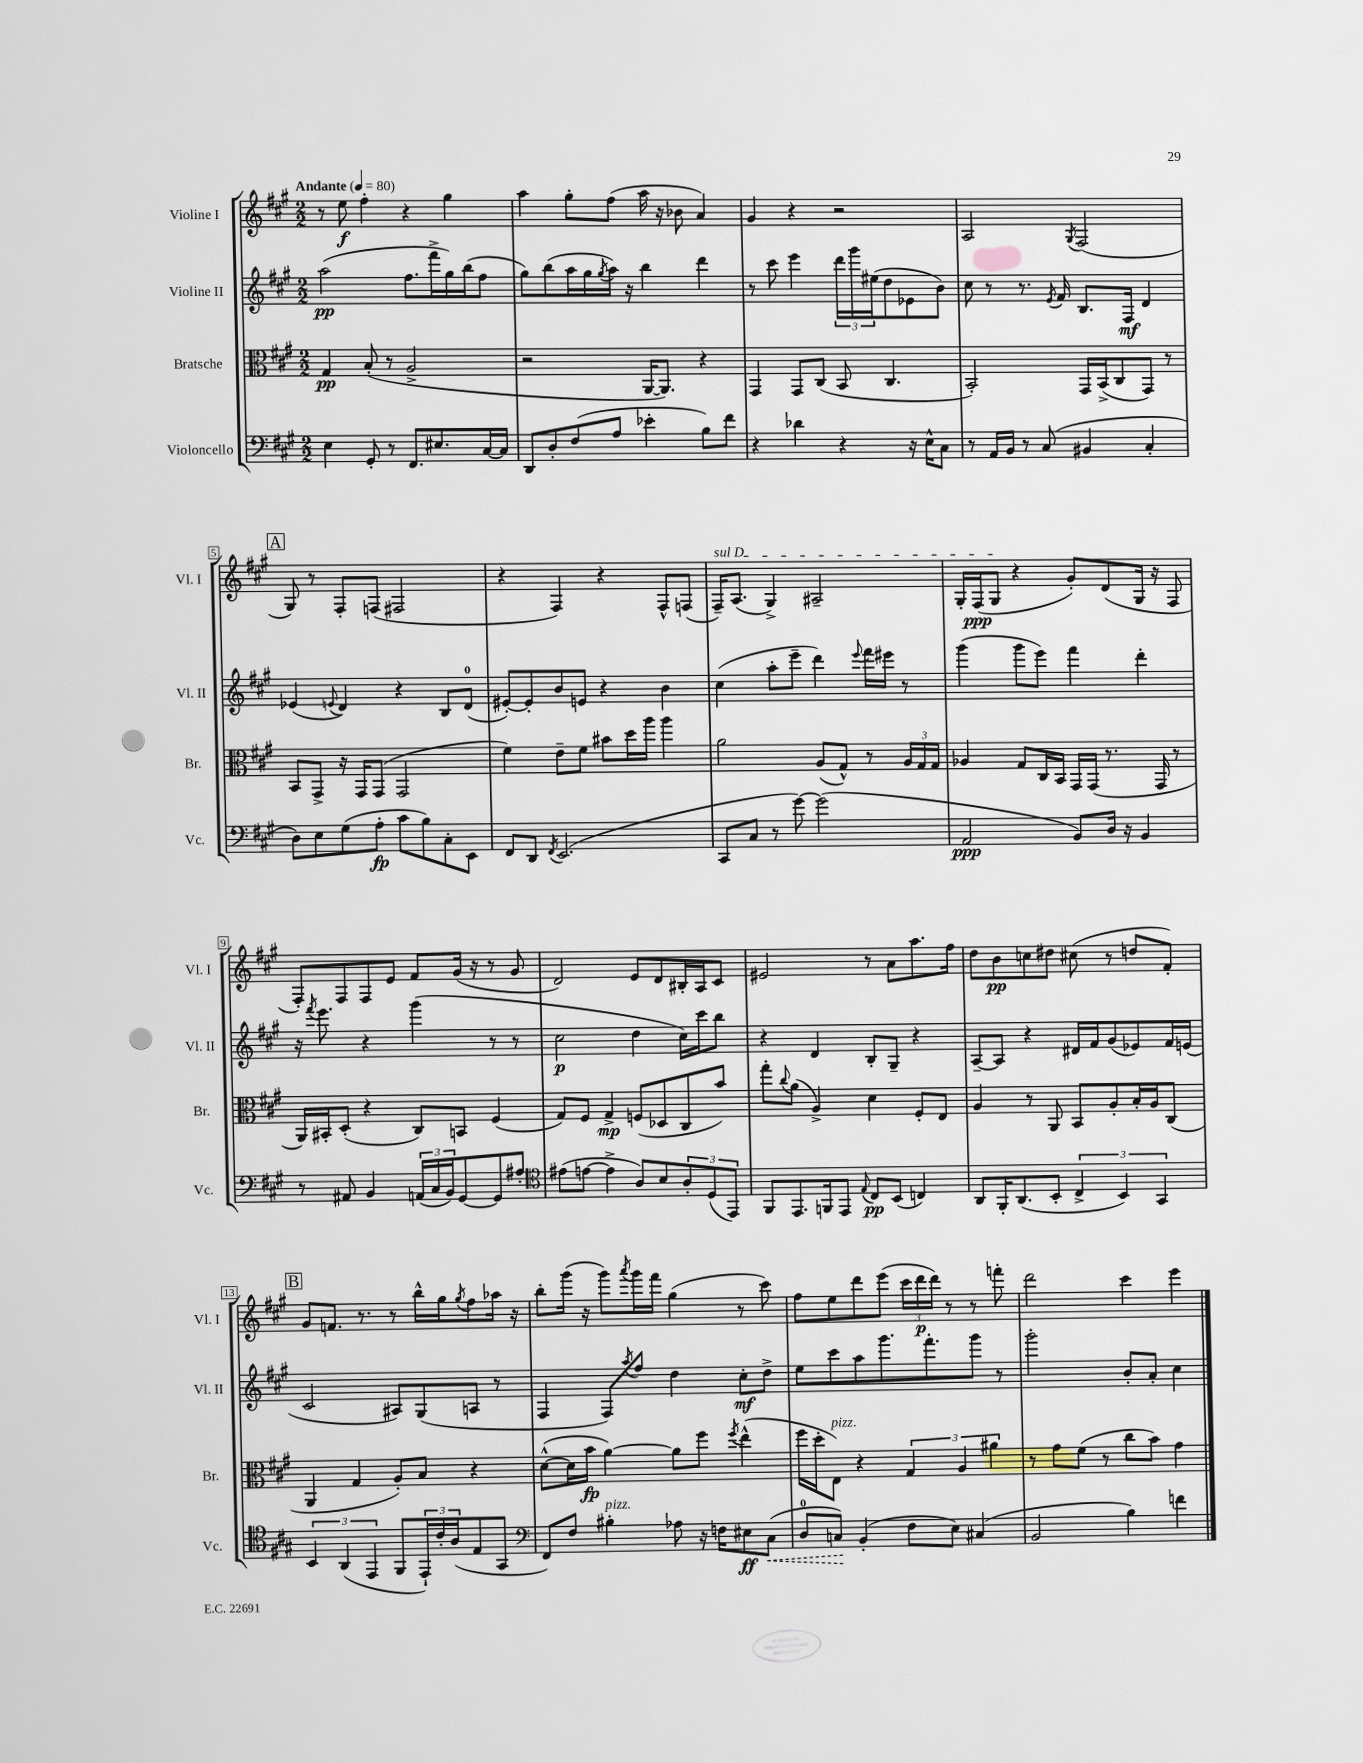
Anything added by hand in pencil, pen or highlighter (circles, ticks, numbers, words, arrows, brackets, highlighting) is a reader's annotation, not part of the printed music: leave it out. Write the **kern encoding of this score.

**kern	**kern	**kern	**kern
*staff4	*staff3	*staff2	*staff1
*clefF4	*clefC3	*clefG2	*clefG2
*k[f#c#g#]	*k[f#c#g#]	*k[f#c#g#]	*k[f#c#g#]
*M2/2	*M2/2	*M2/2	*M2/2
*MM80	*MM80	*MM80	*MM80
4E	4G#	(2aa	8r
.	.	.	8ee
8GG#'	(8B'	.	4ff#'
8r	8r	.	.
8.FF#	2A^	8.ff#	4r
8.E#	.	16fff#^	.
.	.	16gg#)	4gg#
.	.	(16bb	.
[16C#	.	8ff#	.
16C#]	.	.	.
=	=	=	=
8DD	2r	8gg#)	4aa
8D'	.	(8bb	.
(8F#	.	16aa	8gg#'
.	.	16gg#	.
.	.	8qgg#	.
8A	.	16aa)	(8ff#
.	.	16r	.
4e-'	[16AA	4bb	16aa
.	8.AA])	.	16r
.	.	.	8b-
8B)	4r	4ddd	4a)
8f#	.	.	.
=	=	=	=
4r	4GG#	8r	4g#
.	.	8ccc#	.
4d-	8GG#	4eee	4r
.	(8C#	.	.
4r	8BB	24ddd	2r
.	.	24ggg#	.
.	.	(24ee#	.
.	4.C#	8dd	.
16r	.	8e-	.
16E^^	.	.	.
8C#	.	8b)	.
=	=	=	=
8r	2BB')	8cc#	2A
16AA	.	8r	.
16BB	.	.	.
8r	.	8.r	.
(8C#	.	.	.
.	.	8qe	.
.	.	16f#	.
.	.	.	8qG#
4BB#	16GG#	8.B	(2F#
.	(16BB^	.	.
.	8C#	.	.
.	.	16F#	.
4C#'	8GG#)	4d	.
.	8r	.	.
=	=	=	=
8D)	8BB	(4e-	8G#)
8E	8GG#^	.	8r
.	.	8qqe	.
(8G#	16r	4d)	8F#'
.	16GG#	.	.
8A'	(8GG#	.	(8F
8c#	2GG#	4r	2F#
8B)	.	.	.
8C#'	.	8B	.
8EE	.	(8d	.
=	=	=	=
8FF#	4f#)	[8e#')	4r
8DD	.	8e#']	.
8qFF#	.	.	.
(2.EE	8e~	8b	4F#)
.	8f#	8e	.
.	8b#	4r	4r
.	16dd	.	.
.	16aa	.	.
.	4aa	4b	8F#^^
.	.	.	(8F
=	=	=	=
8CC#	2a	(4cc#	16F#~)
.	.	.	(8.A
8C#	.	.	.
8r	.	8aa'	4G#^)
[8g#)	.	8eee~	.
(2g#]	(8A	4ddd)	2A#~
.	8G#^^)	.	.
.	.	8qqeee	.
.	8r	16fff#	.
.	.	16eee#	.
.	24A	8r	.
.	24G#	.	.
.	24G#	.	.
=	=	=	=
2AA	4A-	(4ggg#	16G#'
.	.	.	(16F#
.	.	.	8G#
.	8G#	8ggg#	4r
.	16C#	8eee)	.
.	16BB	.	.
8BB)	16GG#	4fff#	8g#')
.	(16GG#	.	.
16D	8.r	.	(8d
16r	.	.	.
4BB	.	4ddd'	16G#
.	16GG#	.	16r
.	8r	.	8F#
=	=	=	=
8r	16AA)	16r	8F#')
.	.	8qfff#	.
.	16BB#'	8.eee	.
8AA#	(8D'	.	8F#
4BB	4r	4r	8F#
.	.	.	8e
(24AA	8C#)	(4ggg#	8f#
24C#	.	.	.
24BB)	.	.	.
[8GG#	8BB	.	(16g#
.	.	.	16r
8GG#]	(4F#	8r	8r
8A#'	.	8r	8g#
=	=	=	=
*clefC4	*	*	*
(8e#	8G#)	2cc#	2d)
[8e	8F#	.	.
4e^]	4G#^	.	.
8A)	(8F	4dd	8e
8B	8D-	.	8d
12A'	8C#	16cc#)	16B#'
.	.	16ccc#	16A
(12D	.	.	.
.	8b)	8bb	8c#
12EE)	.	.	.
=	=	=	=
8FF#	8gg#'	4r	2e#
.	8qqcc#	.	.
8.EE	(8a	.	.
.	4A^)	4d	.
16FF	.	.	.
8EE	.	.	.
8qqE	.	.	.
8C#	4d	8B'	8r
(8BB	.	8G#~	8a
4C)	8F#'	4r	8.aa
.	8E	.	.
.	.	.	16ff#
=	=	=	=
8AA	4A	[8A~	8dd
16FF#'	.	8A]	8b
(8.AA	.	.	.
.	8r	4r	8cc
8BB'	8AA	.	8dd#
6C#^	8BB	16d#	(8cc#
.	.	16f#	.
.	8A'	(8g#	8r
6BB)	.	.	.
.	16B'	8e-)	8dd
.	16A	.	.
6GG#	.	.	.
.	(8C#	16f#	8f#')
.	.	(16e	.
=	=	=	=
6BB	4AA	2c#	8g#
.	.	.	8.f
(6AA	.	.	.
.	4G#	.	.
.	.	.	8.r
6EE	.	.	.
8FF#	8A')	8A#)	8r
24EE`)	8B	(8G#	16bb^^
24c#'	.	.	.
.	.	.	16gg#
(24A	.	.	.
.	.	.	8qgg#
8E	4r	8A	8ff#
8GG#	.	8r	16aa-
.	.	.	16r
=	=	=	=
*clefF4	*	*	*
8FF#)	([8d^^	4F#	8bb'
8F#	16d]	.	(16ggg#
.	16b	.	16r
4B#'	[4a)	8F#)	8ggg#)
.	.	8qaa	8qaaa
.	.	8ff#	16ggg#
.	.	.	16fff#
8A-	8a]	4dd	(4gg#
16r	8ff#	.	.
16F	.	.	.
.	8qff#	.	.
8E#	(4ee^^	8cc#'	8r
(8C#	.	8dd^	8ccc#)
=	=	=	=
8D	16ff#	8ee	8ff#
.	16dd'	.	.
8C)	8E)	8ccc#	8ee
(4BB'	4r	8aa	8ddd
.	.	8.ggg#	(8eee
8F#	6G#	.	24ccc#
.	.	.	24ddd
.	.	8.fff#'	.
.	.	.	24ddd)
8E)	.	.	8r
.	6A	.	.
(4C#	.	8ggg#	8r
.	6a#	.	.
.	.	8r	8fff'
=	=	=	=
2BB	8r	2ggg#'	2ddd
.	8g#	.	.
.	(8f#	.	.
.	8r	.	.
4B)	8cc#	8b'	4ccc#
.	8b)	8a'	.
4f	4g#	4cc#	4eee
==	==	==	==
*-	*-	*-	*-
